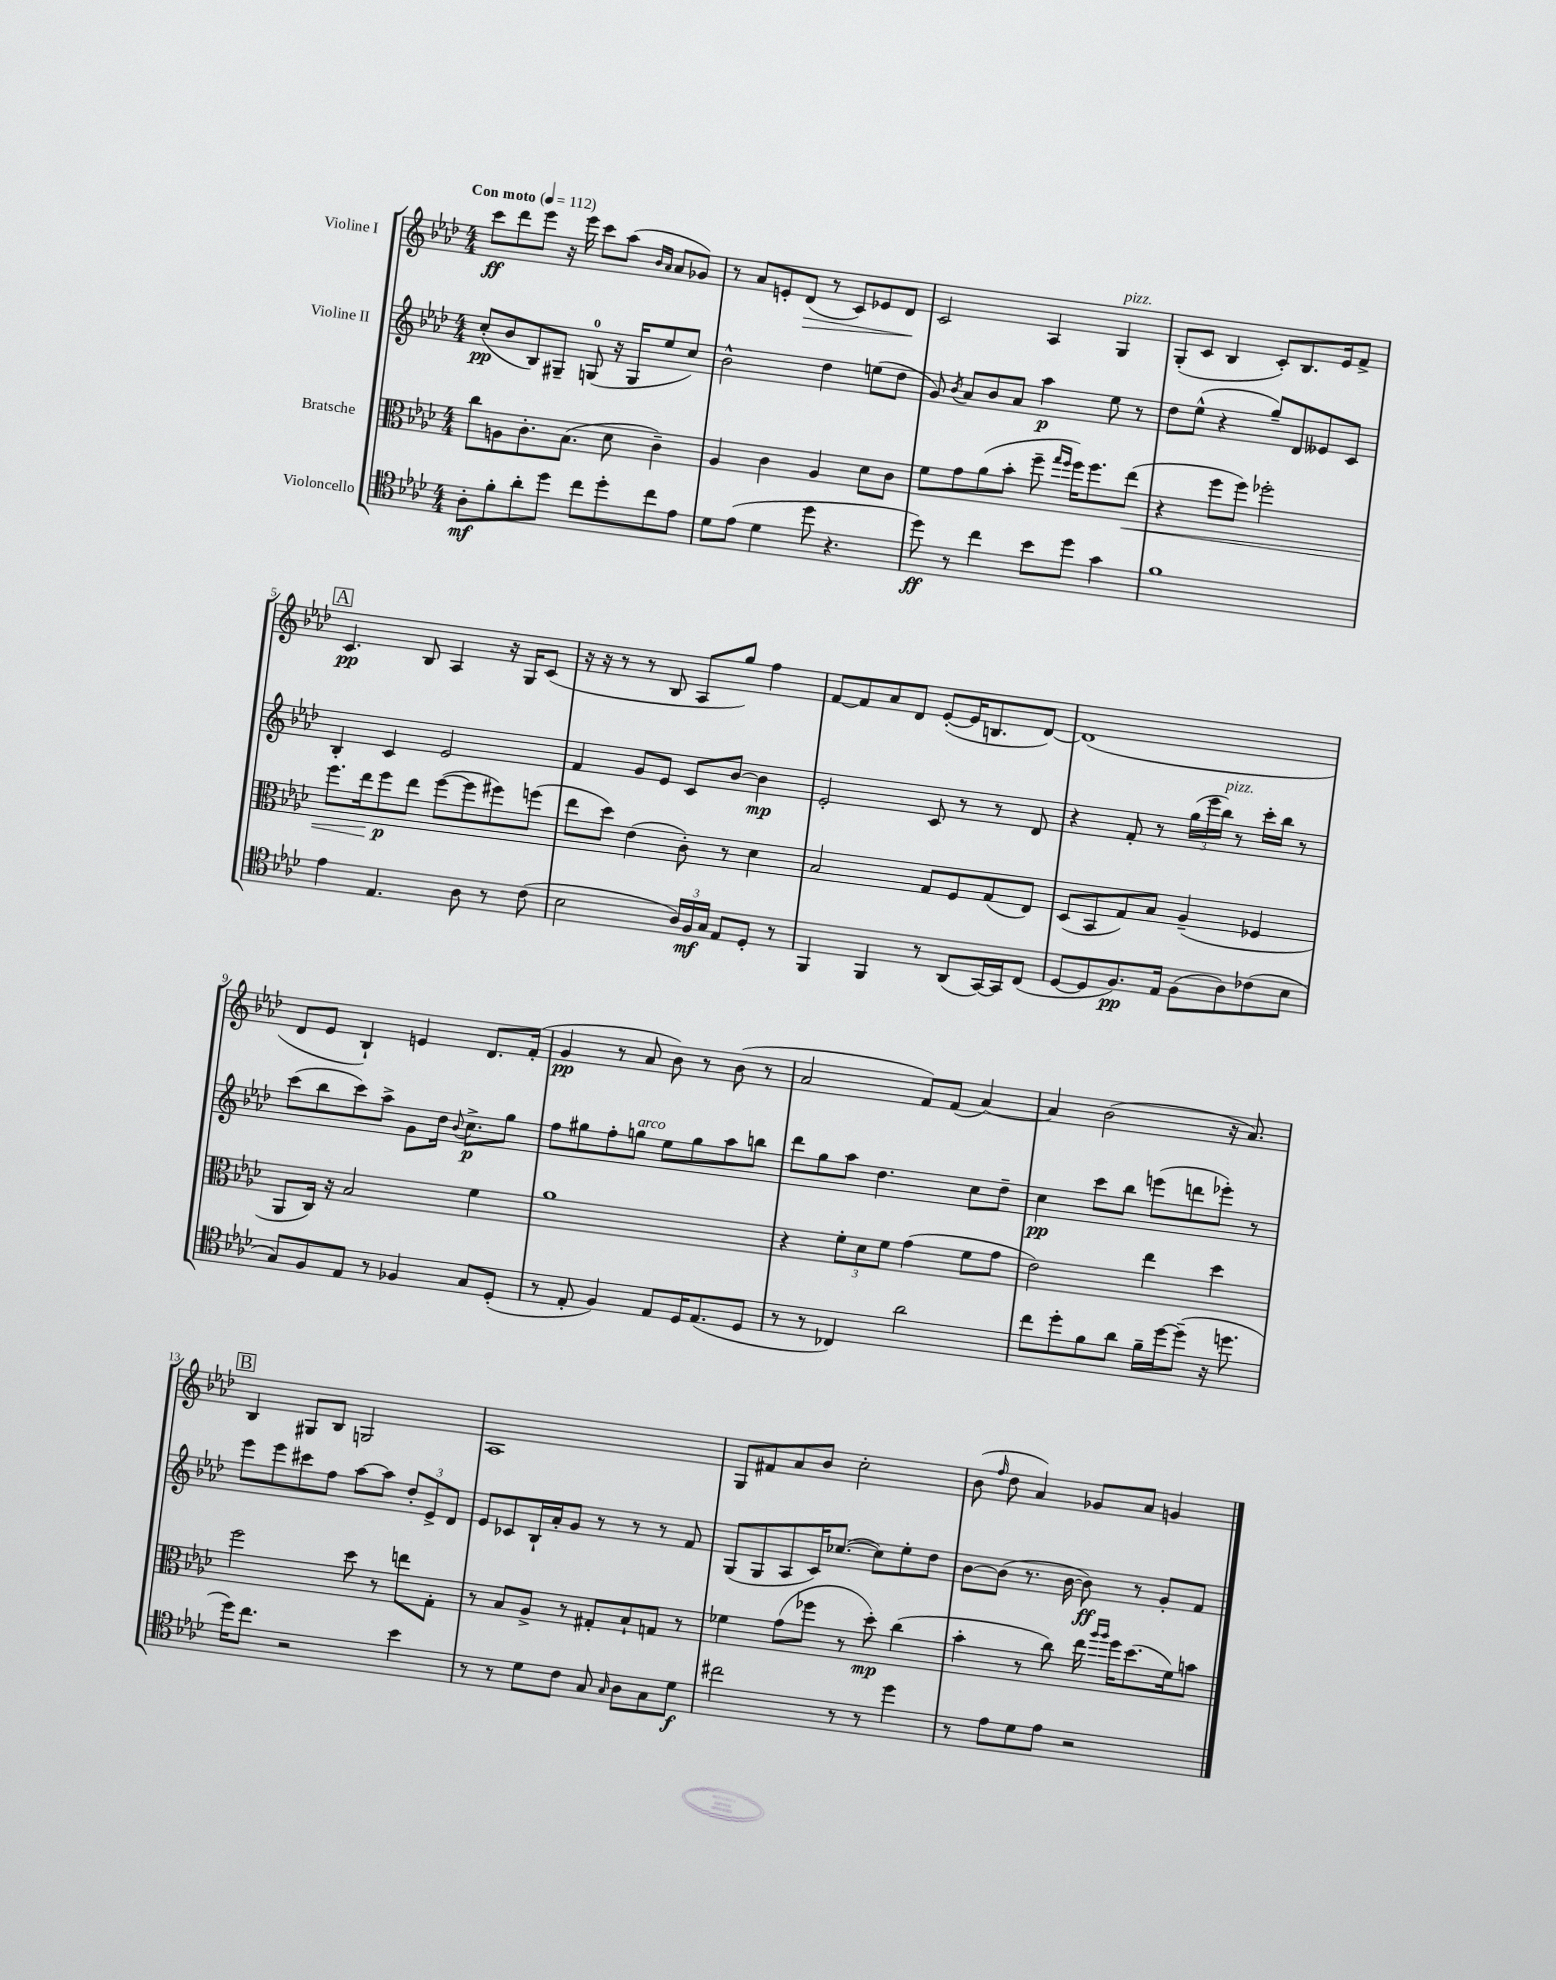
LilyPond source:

<<
\new StaffGroup <<
\new Staff = "s0" \with { instrumentName = "Violine I" } {
    \clef treble \key aes \major \numericTimeSignature \time 4/4 \tempo "Con moto" 4 = 112
    \autoBeamOff c'''8[\ff des'''8 ees'''8] r16 ees'''16 c'''8[ aes''8]( \grace { bes'16[ aes'16] } aes'8[ ges'8]) |
    r8 aes'8[ e'8-. des'8]\>( r8 c'8[) ees'8 des'8]\! |
    c'2 aes4 g4^\markup { \italic "pizz." } |
    g8[-.( c'8] bes4 c'8[-.) bes8. ees'16 f'8]-> |
    \mark \markup { \box "A" } c'4.\pp bes8 aes4 r16 g16[ c'8]( |
    r16 r16 r8 r8 bes8 aes8[ g''8]) f''4 |
    f'8[~ f'8 aes'8 des'8] ees'8[~-.( ees'16 b8. des'8]~) |
    des'1( |
    des'8[ ees'8] bes4-!) e'4 des'8.[ f'16]-.( |
    g'4\pp r8 aes'8 bes'8) r8 bes'8( r8 |
    aes'2 f'8[) f'8]( aes'4~) |
    aes'4 bes'2( r16 aes'8.) |
    \mark \markup { \box "B" } bes4 gis8[ bes8] g2 |
    aes1 |
    g8[ fis'8 aes'8 bes'8] c''2-. |
    bes'8( \grace { f''16 } des''8 aes'4) ges'8[ aes'8] g'4 \bar "|." |
}
\new Staff = "s1" \with { instrumentName = "Violine II" } {
    \clef treble \key aes \major \numericTimeSignature \time 4/4
    \autoBeamOff c''8[-.\pp( bes'8 bes8) gis8]-- g8-0( r16 g16[ ees''8 c''8]) |
    bes'2-^ des''4 e''8[( des''8] |
    g'8) \acciaccatura { bes'8 } aes'8[ bes'8 aes'8] aes''4\p ees''8 r8 |
    des''8[ ees''8]-^( r4 g''8[--) des'8 eeses'8 c'8] |
    \mark \markup { \box "A" } bes4-. c'4 ees'2 |
    f'4 g'8[ ees'8] c'8[ bes'8]~ bes'4\mp |
    ees'2-. c'8 r8 r8 des'8 |
    r4 f'8-. r8 \tuplet 3/2 { g''16[( ees'''16 bes''16]^\markup { \italic "pizz." }) } r8 c'''16[-. bes''16] r8 |
    c'''8[( bes''8 c'''8) aes''8]-> g'8[ des''16] \appoggiatura { bes'8 } c''8.[->\p g''8] |
    f''8[ gis''8 f''8-. g''8]^\markup { \italic "arco" } ees''8[ g''8 aes''8 b''8] |
    des'''8[ g''8 aes''8] des''4. c''8[ des''8]-- |
    c''4\pp c'''8[ bes''8] e'''8[( d'''8 ees'''8]-.) r8 |
    \mark \markup { \box "B" } ees'''8[ ees'''8 cis'''8 f''8] aes''8[~ aes''8] \tuplet 3/2 { des''8[-. ees'8-> des'8] } |
    ees'8[ ces'8 bes16-! aes'16-. g'8] r8 r8 r8 f'8 |
    g8[( g8 aes8 c'16) ces''8.]~( ces''8[) ees''8-. des''8] |
    bes'8[~ bes'8]( r8. bes'16~ bes'8\ff) r8 g'8[-. f'8] \bar "|." |
}
\new Staff = "s2" \with { instrumentName = "Bratsche" } {
    \clef alto \key aes \major \numericTimeSignature \time 4/4
    \autoBeamOff c''8[ a8 c'8.-. bes8.]( des'8 c'4--) |
    aes4 c'4 aes4 des'8[ c'8] |
    f'8[ g'8 aes'8( bes'8]-. f''8-- \grace { g''16[ f''16] } f''16[) f''8. ees''8]\<( |
    r4 f''8[ f''8]) fes''2-. |
    \mark \markup { \box "A" } f''8.[ ees''16\! f''8\p ees''8] f''8[~( f''8 fis''8) f''8]( |
    ees''8[ des''8]) ees'4( c'8-.) r8 des'4 |
    bes2 g8[ f8 g8( ees8]) |
    des8[( bes,8 g8) bes8] aes4--( fes4 |
    aes,8[ c16]) r16 bes2 f'4 |
    aes'1 |
    r4 \tuplet 3/2 { f'8[-. des'8 f'8] } g'4( f'8[ g'8] |
    ees'2) ees''4 des''4 |
    \mark \markup { \box "B" } f''2 des''8 r8 e''8[ g8]-. |
    r8 bes8[ aes8]-> r8 gis8[-. bes8-! g8] r8 |
    fes'4 g'8[( fes''8] r8 des''8-.\mp) c''4( |
    bes'4-. r8 c''8) ees''16 \grace { aes''16[ aes''16] } f''16[ des''8.( f'16) b'8] \bar "|." |
}
\new Staff = "s3" \with { instrumentName = "Violoncello" } {
    \clef tenor \key aes \major \numericTimeSignature \time 4/4
    \autoBeamOff aes8[-.\mf f'8-. aes'8-. des''8] c''8[ des''8-. c''8 ees'8] |
    des'8[ ees'8]( des'4 des''8 r4. |
    des''8\ff) r8 c''4 bes'8[ des''8] g'4 |
    f'1 |
    \mark \markup { \box "A" } ees'4 ees4. aes8 r8 c'8( |
    bes2 \tuplet 3/2 { aes16[) f16\mf g16] } ees8[ des8]-. r8 |
    f,4 f,4 r8 aes,8[( g,16~) g,16 c8]( |
    des8[~ des8 f8.\pp) ees16] f8[( aes8) ces'8( bes8] |
    g8[) f8 ees8] r8 fes4 g8[ des8]-.( |
    r8 ees8-. f4) ees8[ des16 ees8.( des8] |
    r8 r8 ces4) aes'2 |
    c''8[ des''8-. f'8 aes'8] f'16[-- des''16~ des''8]--( r16 d''8. |
    \mark \markup { \box "B" } des''16[) c''8.] r2 bes'4 |
    r8 r8 des'8[ c'8] g8 \grace { g16 } aes8[ g8 des'8]\f |
    cis''2 r8 r8 des''4 |
    r8 ees'8[ des'8 ees'8] r2 \bar "|." |
}
>>
>>
